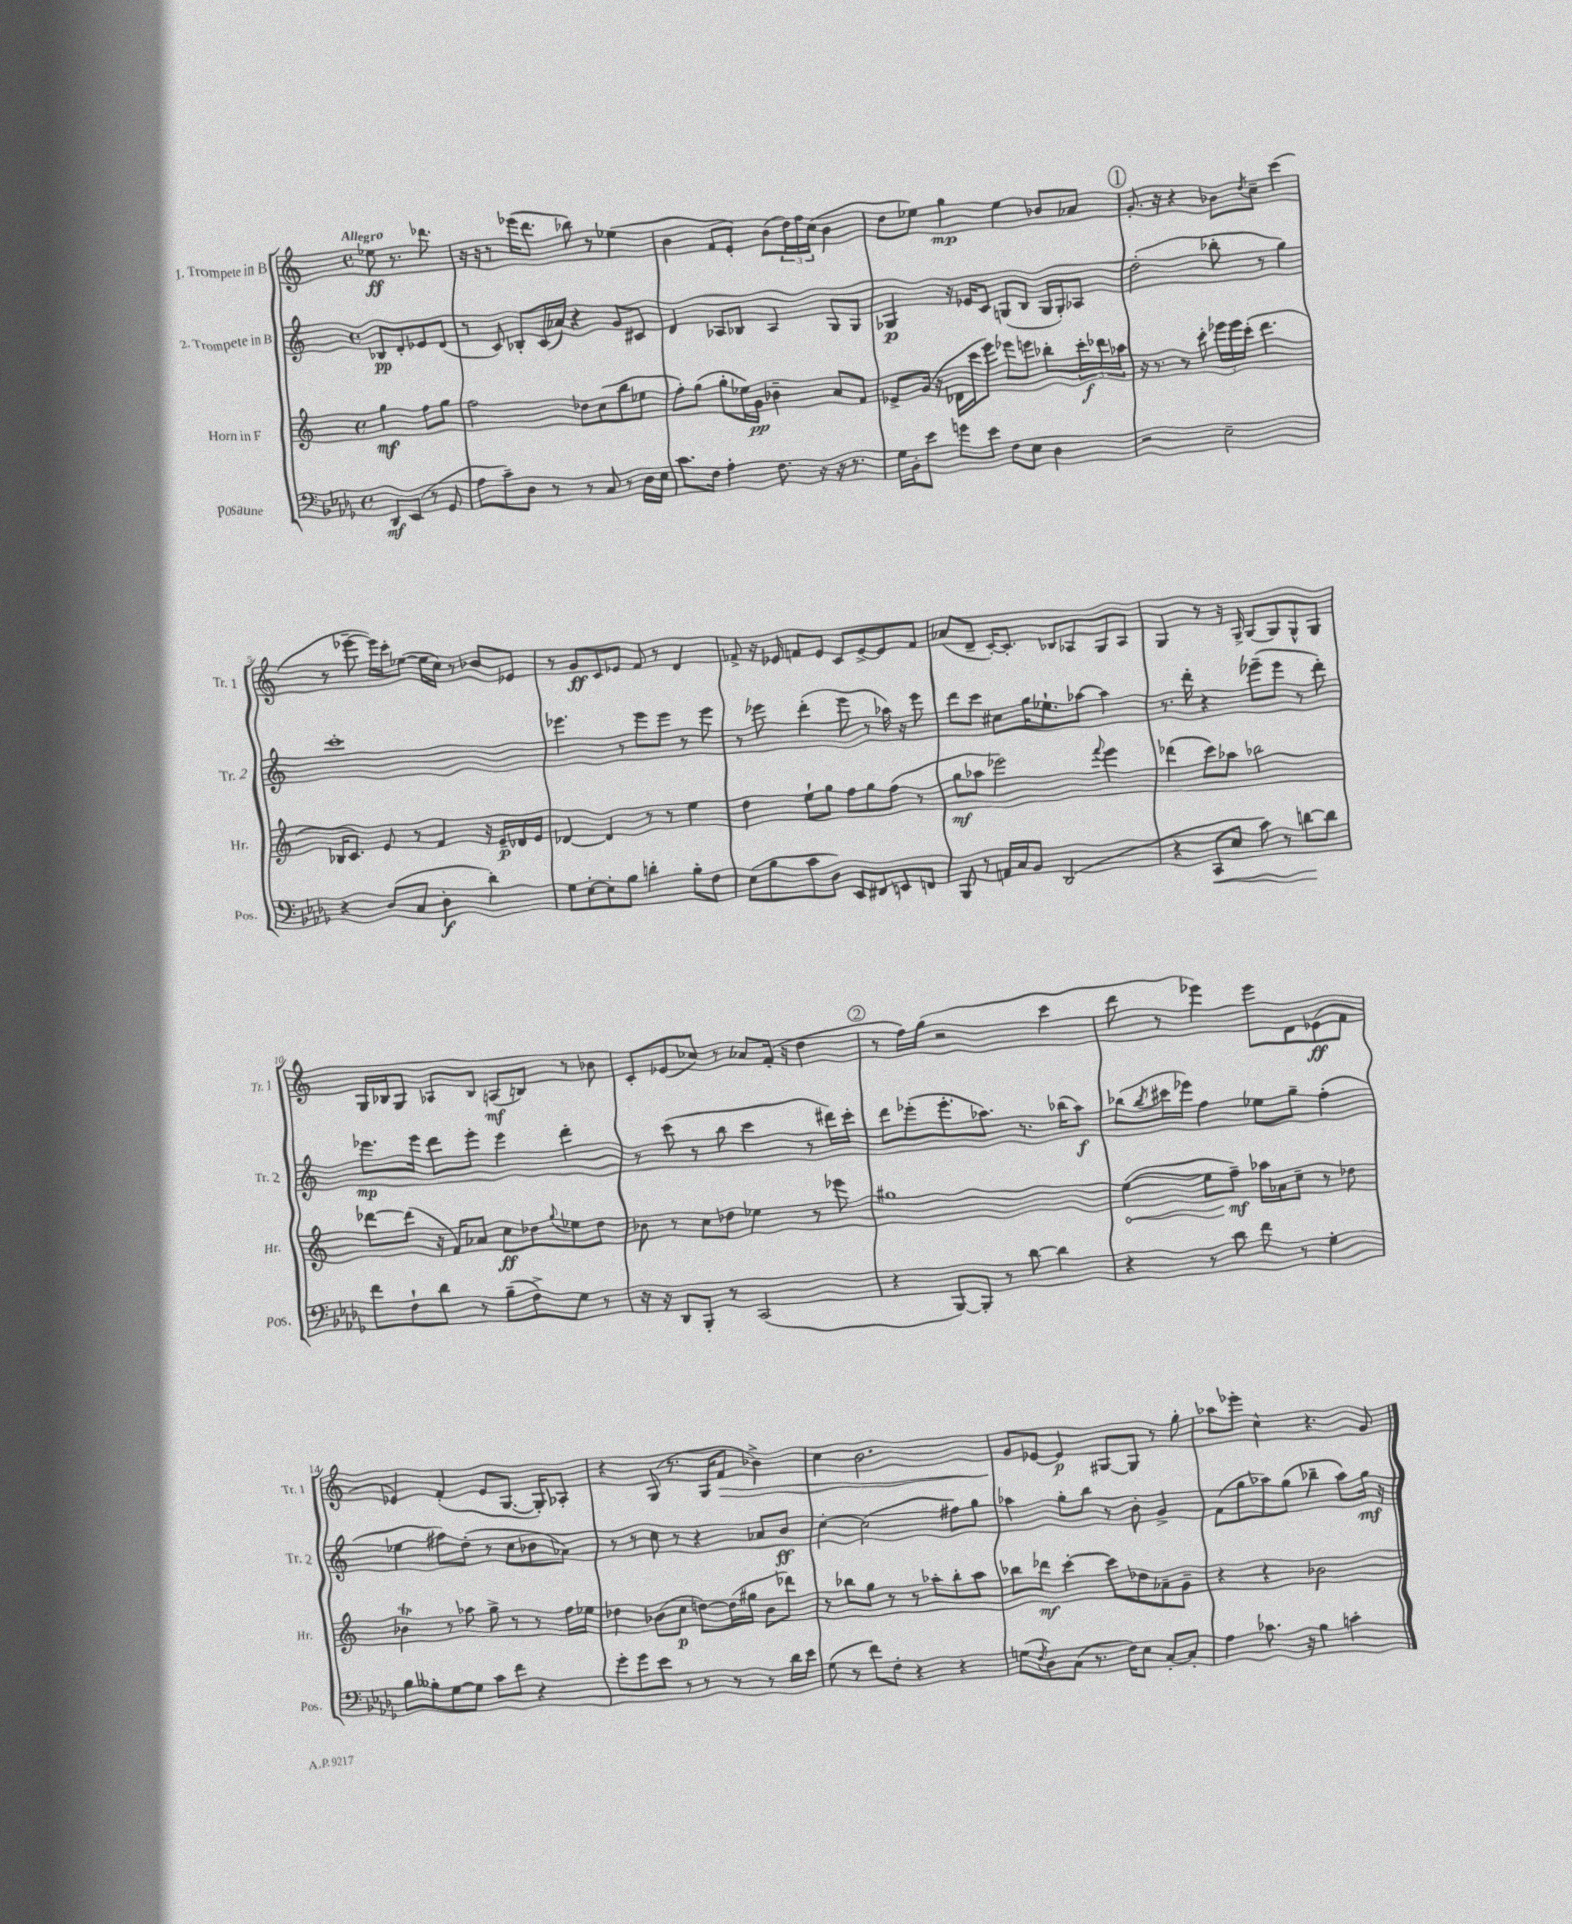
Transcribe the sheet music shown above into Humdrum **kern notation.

**kern	**kern	**kern	**kern
*staff4	*staff3	*staff2	*staff1
*clefF4	*clefG2	*clefG2	*clefG2
*k[b-e-a-d-g-]	*k[]	*k[]	*k[]
*M4/4	*M4/4	*M4/4	*M4/4
*met(c)	*met(c)	*met(c)	*met(c)
8DD-	4gg	8B-	8ee-
(8EE-	.	8d'	8.r
8r	8ff	8e-	.
.	.	.	8.ddd-
8GG-	8gg	(8d	.
=	=	=	=
8A-	2ff	8r	16r
.	.	.	16r
8c~)	.	8c)	8r
8D-	.	8B-'	(16eee-
.	.	.	8.ddd
8r	.	(16c	.
.	.	16a-)	.
8r	8dd-	4r	8bb-)
8C	(8cc	.	8r
8r	8bb	8g	(4ee-
16D-	8ee-	8c#	.
16E-	.	.	.
=	=	=	=
8.c	8ff')	4d	4b
.	(8gg	.	.
16F	.	.	.
4A-'	8gg'	8A-	8f
.	16ee-)	8B-	8e')
.	16g	.	.
8.F	4b-~	4A-	(8b
.	.	.	24dd)
.	.	.	24ff
16r	.	.	.
.	.	.	(24cc
16r	8a	8G	4b
8.r	.	.	.
.	8f	8G	.
=	=	=	=
16G-	8e-^	4G-	8dd
16BB-'	.	.	.
8e-	(16g	.	8ee-)
.	16r	.	.
8g	16d-	16r	4gg
.	16ccc	16e-	.
8e-	8eee)	8c	.
8F	8eee-	(8G	4ee-
8E-	8eee	8B	.
4D-	8bb-'	16G	8b-
.	.	16G')	.
.	24ccc'	8A-	8a-
.	24ddd-	.	.
.	24aa-	.	.
=	=	=	=
2r	16r	(2dd'	8.g'
.	8.r	.	.
.	.	.	16r
.	8r	.	4r
.	8ccc'	.	.
2E-~	24eee-	8bb-'	8b-
.	24eee-	.	.
.	(24ccc'	.	.
.	.	.	8qdd
.	4.ddd	8r	8cc~
.	.	4gg)	(4ccc
=	=	=	=
4r	16B-	1ccc'	8r
.	8.c)	.	.
.	.	.	[8eee-~
(8D-	8e	.	16eee-])
.	.	.	16ccc'
8C	8r	.	([8ee-
4D-'	4f	.	16ee-]
.	.	.	16cc)
.	.	.	8r
4d-')	16r	.	8b-
.	16e~	.	.
.	16d-	.	8e-
.	16e	.	.
=	=	=	=
8G-	[4d-	4.eee-	8r
[8E-'	.	.	8g
8E-']	4d-]	.	8c
8B-	.	8r	8e-
4d'	8r	8eee-	8f
.	8r	8eee-	8r
8B-'	4ee	8r	4d
8F	.	8eee-	.
=	=	=	=
(8E-	4dd	8r	8f-^
8B-	.	8eee-	16r
.	.	.	16e-
8c	8ee`	(4ddd'	8f
8D-)	8gg	.	8e-
8EE-	8ff	8eee-	8c
8FF#	8gg	8r	[8e-^
8EE	(8ff	16aa-)	8e-]
.	.	16r	.
8FF	8r	8eee-	8f
=	=	=	=
8BBB-	8gg	8ddd	(8a-
8r	8aa-	8ccc	8d~
16AA	2eee-)	8cc#	[16c')
16C	.	.	8.c']
8BB-	.	16gg	.
.	.	8.ee-`	.
(2DD-	.	.	8B-
.	.	[8aa-	8A-
.	8qqfff	.	.
.	4eee-	4aa-]	8G
.	.	.	8A-
=	=	=	=
4r	(4ddd-	8.r	4G
.	.	16ddd'	.
8CC	8ccc)	4r	8r
8E-	8aa-	.	16r
.	.	.	16G^
8c)	2bb-	(8eee-~	(8G
8r	.	8eee-	8G)
[8d	.	8r	8G^^
8d]	.	8ddd')	8G
=	=	=	=
8f	[8ddd-	8.eee-	16G
.	.	.	16B-
8F`	(8ddd-]	.	8G
.	.	16eee-	.
8d-	16r	8ddd	8A-
.	16f)	.	.
8r	8a-	8eee-'	8B-
(8B-~	8cc	4eee-	(8A
8F^)	8dd-	.	8B)
.	8qqgg	.	.
8G-	8ee-	4ddd'	8r
8r	8dd-	.	8b-
=	=	=	=
16r	8b-	8r	8c'
16r	.	.	.
8DD-	8r	(8ccc	(8e-
8BBB-'	8cc	8r	8cc-)
8r	8dd-	8bb	8r
(2CC	4ee-	4ccc	8a-
.	.	.	(16f'
.	.	.	16r
.	8r	8r	4dd
.	8eee-	16ddd#)	.
.	.	16ccc'	.
=	=	=	=
4r	1gg#	8ddd	8r
.	.	(8eee-'	16ff)
.	.	.	(16gg
[8BBB-)	.	8.eee-'	2r
8BBB-']	.	.	.
.	.	8.aa-)	.
8r	.	.	.
[8d-	.	8.r	.
4d-]	.	.	4ccc
.	.	(16bb-	.
.	.	8aa-)	.
=	=	=	=
4r	([4ee	(8bb-	8ddd
.	.	8qbb-	.
.	.	16ccc#	8r
.	.	16eee-)	.
8r	8ee]	4ff	4eee-)
8d-	8ff~)	.	.
8f	16aa-	8ee-	8eee-
.	16a-	.	.
8r	8cc~	8gg~	8d
4G-'	8r	(4ff'	(8e-
.	8dd-	.	8f
=	=	=	=
8B-	4b-	4ee-	4e-)
8B--'	.	.	.
[8G-	8r	8ff#)	(4f'
8G-]	8aa-	(8dd'	.
8c	8gg^	8r	8e-
8f	8r	8cc	[8.G
4r	8r	8b-	.
.	.	.	16G'])
.	16ff	8a-)	8A-'
.	16ee-	.	.
=	=	=	=
8g-'	4dd-	8r	4r
8g-	.	8r	.
8e-	(8b-	8cc	(8G
8r	8cc	8r	8.r
8r	[8dd)	4r	.
.	.	.	16G
8r	(16dd]	.	8f
.	16gg#	.	.
8r	8b-	8a-	4b-^)
16d-	8ddd-)	8b	.
16e-	.	.	.
=	=	=	=
(8G-	8r	[4cc'	4cc
8r	8bb-	.	.
8f)	8gg	(2cc]	2.b
8F'	8r	.	.
4r	8r	.	.
.	8aa-'	.	.
4r	8bb-'	8ff#)	.
.	8aa-	8gg	.
=	=	=	=
(8G	8bb-	4aa-	8g
8qF	.	.	.
8D-)	8ddd-	.	[8e-
(8C	[4ccc'	8gg'	4e-]
8.r	.	8bb	.
.	8ccc]	8r	[8G#
16F)	.	.	.
8E-	8dd-	8b'	8G#]
[8C'	8a-~	4g^	8r
8C']	8g~	.	8gg'
=	=	=	=
4A-	4r	(8f	8aa-
.	.	8gg	8eee-'
8.c-	4r	8aa-)	4cc^^
.	.	(8gg	.
16r	.	.	.
4B-	2b-	4bb-~	4.r
4c'	.	8aa-)	.
.	.	16gg	8g
.	.	16r	.
==	==	==	==
*-	*-	*-	*-
